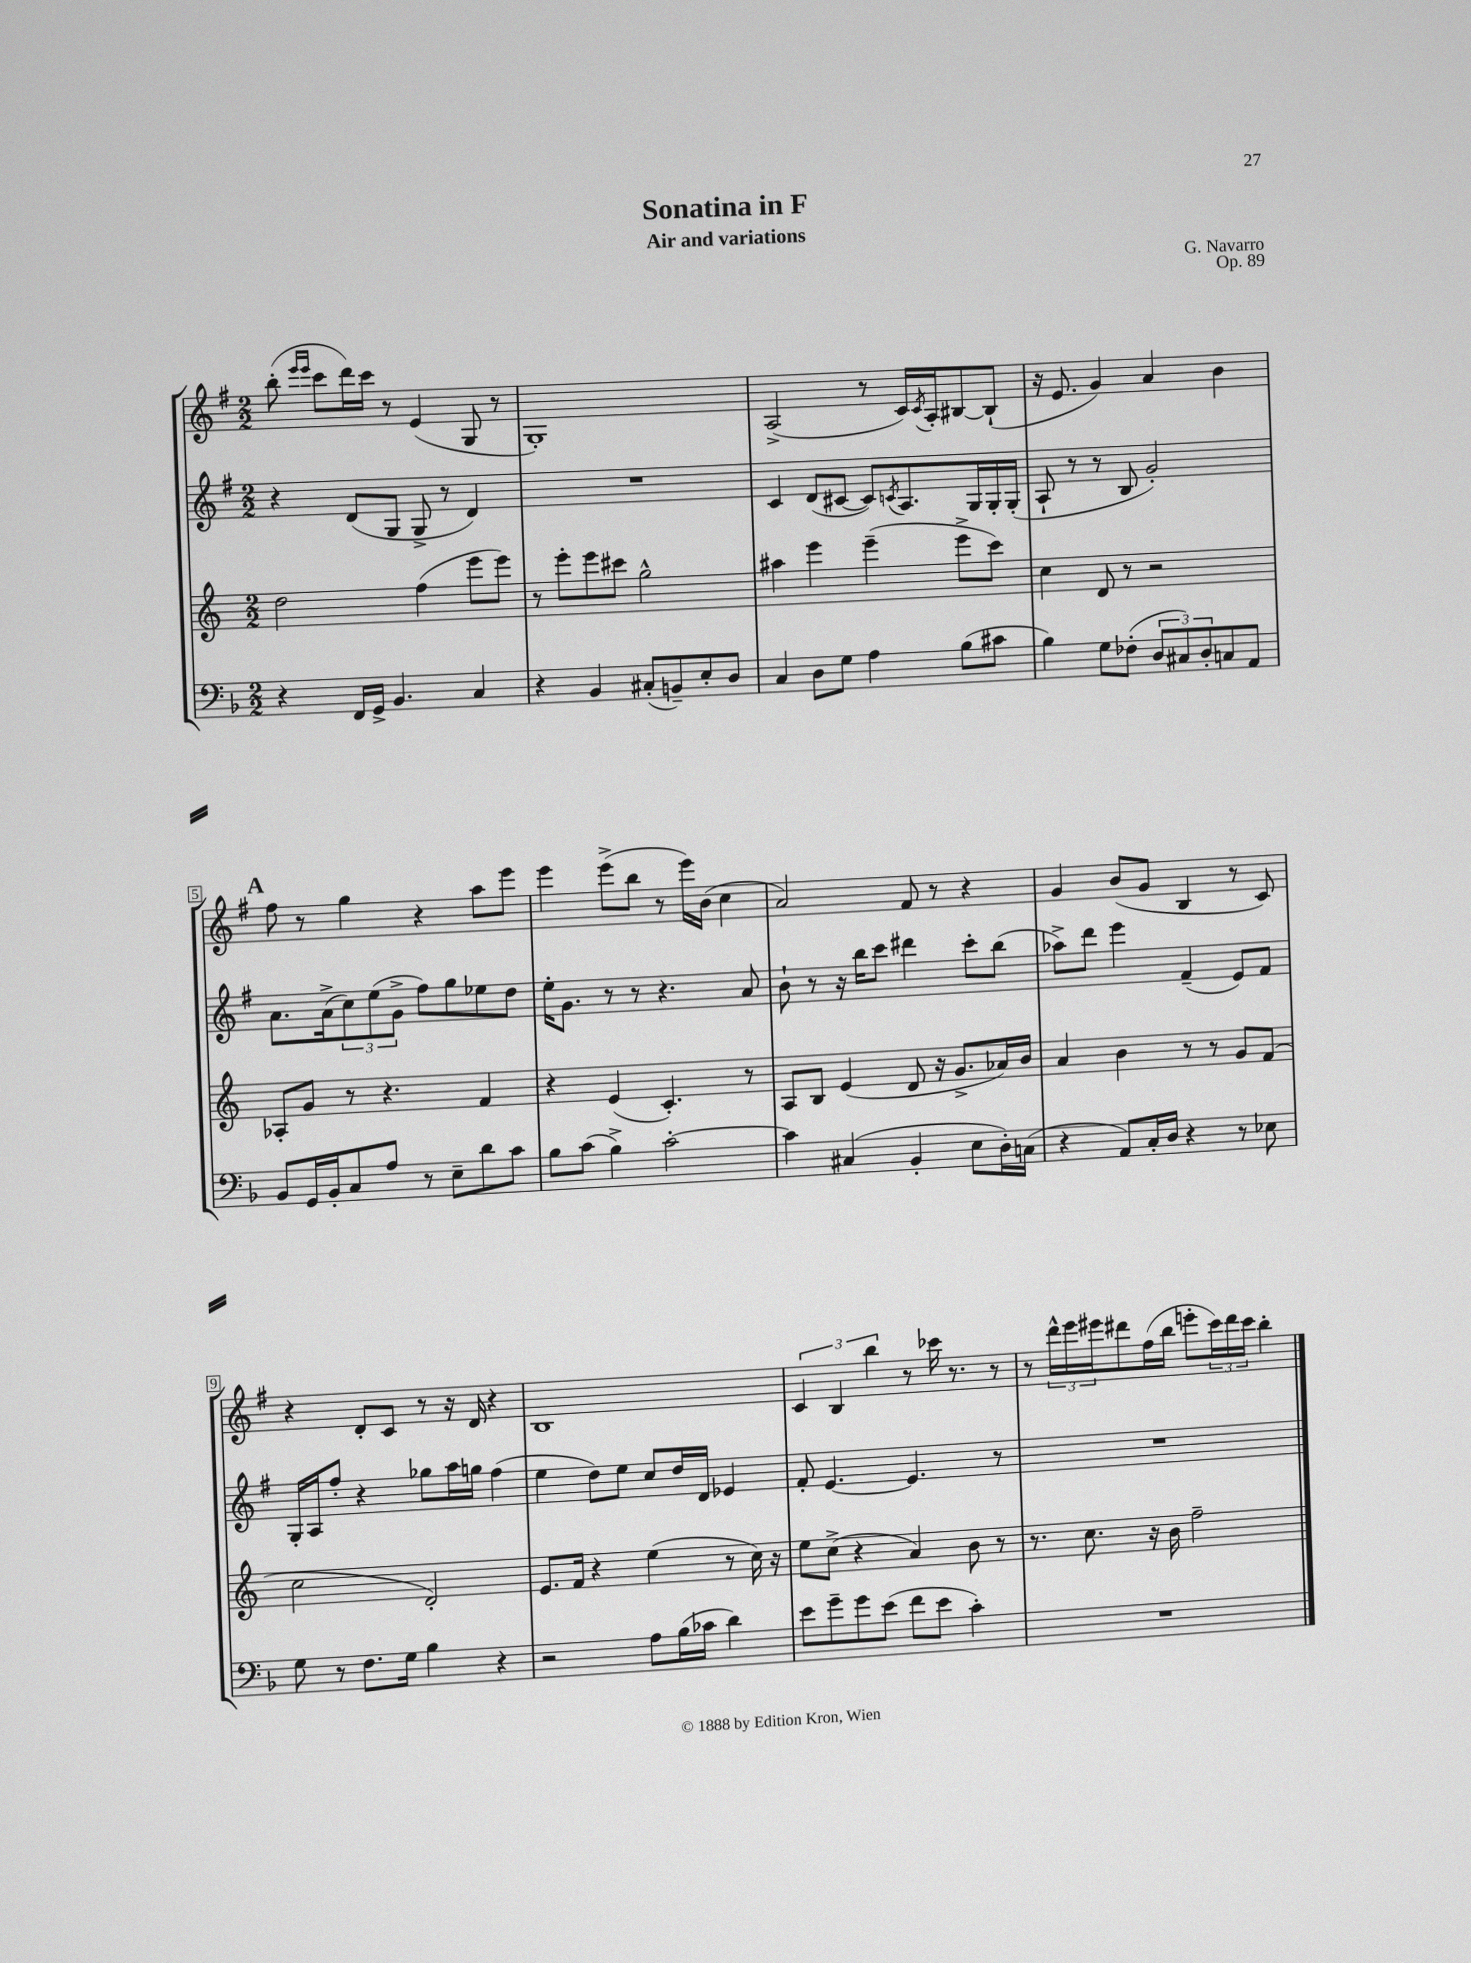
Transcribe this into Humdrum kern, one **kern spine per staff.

**kern	**kern	**kern	**kern
*part4	*part3	*part2	*part1
*staff4	*staff3	*staff2	*staff1
*clefF4	*clefG2	*clefG2	*clefG2
*k[b-]	*k[]	*k[f#]	*k[f#]
*M2/2	*M2/2	*M2/2	*M2/2
=1	=1	=1	=1
4r	2dd\	4r	(8bb'\
.	.	.	16qqeee/LL
.	.	.	16qqeee/JJ
.	.	.	8ccc\L
16FF/LL	.	(8d/L	16ddd\L)
16GG^/JJ	.	.	16ccc\JJ
4.BB-/	.	8G/J	8r
.	(4ff\	8G^/	(4e/
.	.	8r	.
4C/	8eee\L	4d/)	8G/
.	8eee\J)	.	8r
=2	=2	=2	=2
4r	8r	1r	1G')
.	8eee'\L	.	.
4BB-/	8eee\	.	.
.	8ccc#X\J	.	.
(8C#X'/L	2gg^^\	.	.
8BBn~/)	.	.	.
8E'/	.	.	.
8D/J	.	.	.
=3	=3	=3	=3
4C/	4aa#X\	4c/	(2A^/
8D\L	4eee\	(8d/L	.
8G\J	.	[8c#X/J	.
4A\	(4eee~\	8c#/L])	8r
.	.	8qcn/	.
.	.	8.A/	16c/LL)
.	.	.	8qc/
.	.	.	16A'/J
(8B-\L	8eee^\L	.	[8B#X/
.	.	16G/L	.
8c#X\J	8ccc\J)	16G'/	(8B#`/J]
.	.	(16G'/JJ	.
=4	=4	=4	=4
4B-\)	4cc\	8A`/	16r
.	.	.	8.e/
.	.	8r	.
8G\L	8d/	8r	4g/)
(8F-X'\J	8r	8B/	.
12D/L	2r	2g'/)	4a/
12C#X/)	.	.	.
12D'/	.	.	.
8Cn/	.	.	4b\
8AA/J	.	.	.
!!LO:LB:g=z
!!LO:REH:place=s1:t=A
=5	=5	=5	=5
8BB-/L	8A-X'/L	8.a\L	8ff#\
16GG/L	8g/J	.	8r
16BB-'/J	.	(16a^\k	.
8C/	8r	12cc\)	4gg\
.	.	(12ee\	.
8A/J	4.r	.	.
.	.	12g^\J	.
8r	.	8ff#\L)	4r
8E~\L	.	8gg\	.
8d\	4f/	8ee-X\	8aa\L
8c\J	.	8dd\J	8eee\J
=6	=6	=6	=6
8B-\L	4r	16ee'\KL	4eee\
.	.	8.g\J	.
(8c\J	.	.	.
4B-^\)	(4e/	8r	(8eee^\L
.	.	8r	8bb\J
[2c'\	4.c'/)	4.r	8r
.	.	.	16eee\LL)
.	.	.	(16b\JJ
.	.	.	4cc\
.	8r	8a/	.
=7	=7	=7	=7
4c\]	8A/L	8b`\	2a/)
.	8B/J	8r	.
(4C#X/	(4e/	16r	.
.	.	16bb\KL	.
.	.	8ccc\J	.
4BB-'/	8d/	4ddd#X\	8f#/
.	16r	.	8r
.	8.g^/L	.	.
8E\L	.	8ccc'\L	4r
16D'\L)	16a-X/L)	(8bb\J	.
(16Cn\JJ	16b/JJ	.	.
=8	=8	=8	=8
4r	4a/	8aa-X^\L)	4g/
.	.	8ddd\J	.
8AA/L)	4b\	4eee\	(8b/L
16C'/L	.	.	8g/J
16D/JJ	.	.	.
4r	8r	(4f#~/	4B/
.	8r	.	.
8r	8g/L	8e/L)	8r
8E-X\	(8f/J	8f#/J	8c/)
!!LO:LB:g=z
=9	=9	=9	=9
8G\	2cc\	16G'/LL	4r
.	.	16A/J	.
8r	.	8ff#'/J	.
8.F\L	.	4r	8d'/L
.	.	.	8c/J
16G\Jk	.	.	.
4B-\	2d'/)	8gg-X\L	8r
.	.	16aa\L	16r
.	.	16ggn\JJ	16d/
4r	.	(4ff#\	4r
=10	=10	=10	=10
2r	8.e/L	4ee\	1B
.	16f/Jk	.	.
.	4r	8dd\L)	.
.	.	8ee\J	.
8A\L	(4ee\	8cc/L	.
(16B-\L	.	16dd/L	.
16c-X\JJ	.	16d/JJ	.
4d\)	8r	4e-X/	.
.	16cc\)	.	.
.	16r	.	.
=11	=11	=11	=11
8e\L	8ee\L	8f#'/	6c/
8g~\	(8cc^\J	[4.e/	.
.	.	.	6B/
8g\	4r	.	.
.	.	.	6bb\
(8e\J	.	.	.
8f\L	4a/)	4.e/]	8r
8e\J	.	.	16ccc-X\
.	.	.	8.r
4c'\)	8b\	.	.
.	8r	8r	8r
=12	=12	=12	=12
1r	8.r	1r	8r
.	.	.	24ddd^^\LL
.	.	.	24eee\
.	8.cc\	.	.
.	.	.	24eee#X\J
.	.	.	8ddd#X\
.	16r	.	(16ff#\L
.	16b\	.	16bb\JJ
.	2ff~\	.	8eeen'\L
.	.	.	24ccc\L)
.	.	.	24ddd#\
.	.	.	24ccc\JJ
.	.	.	4bb'\
==	==	==	==
*-	*-	*-	*-
